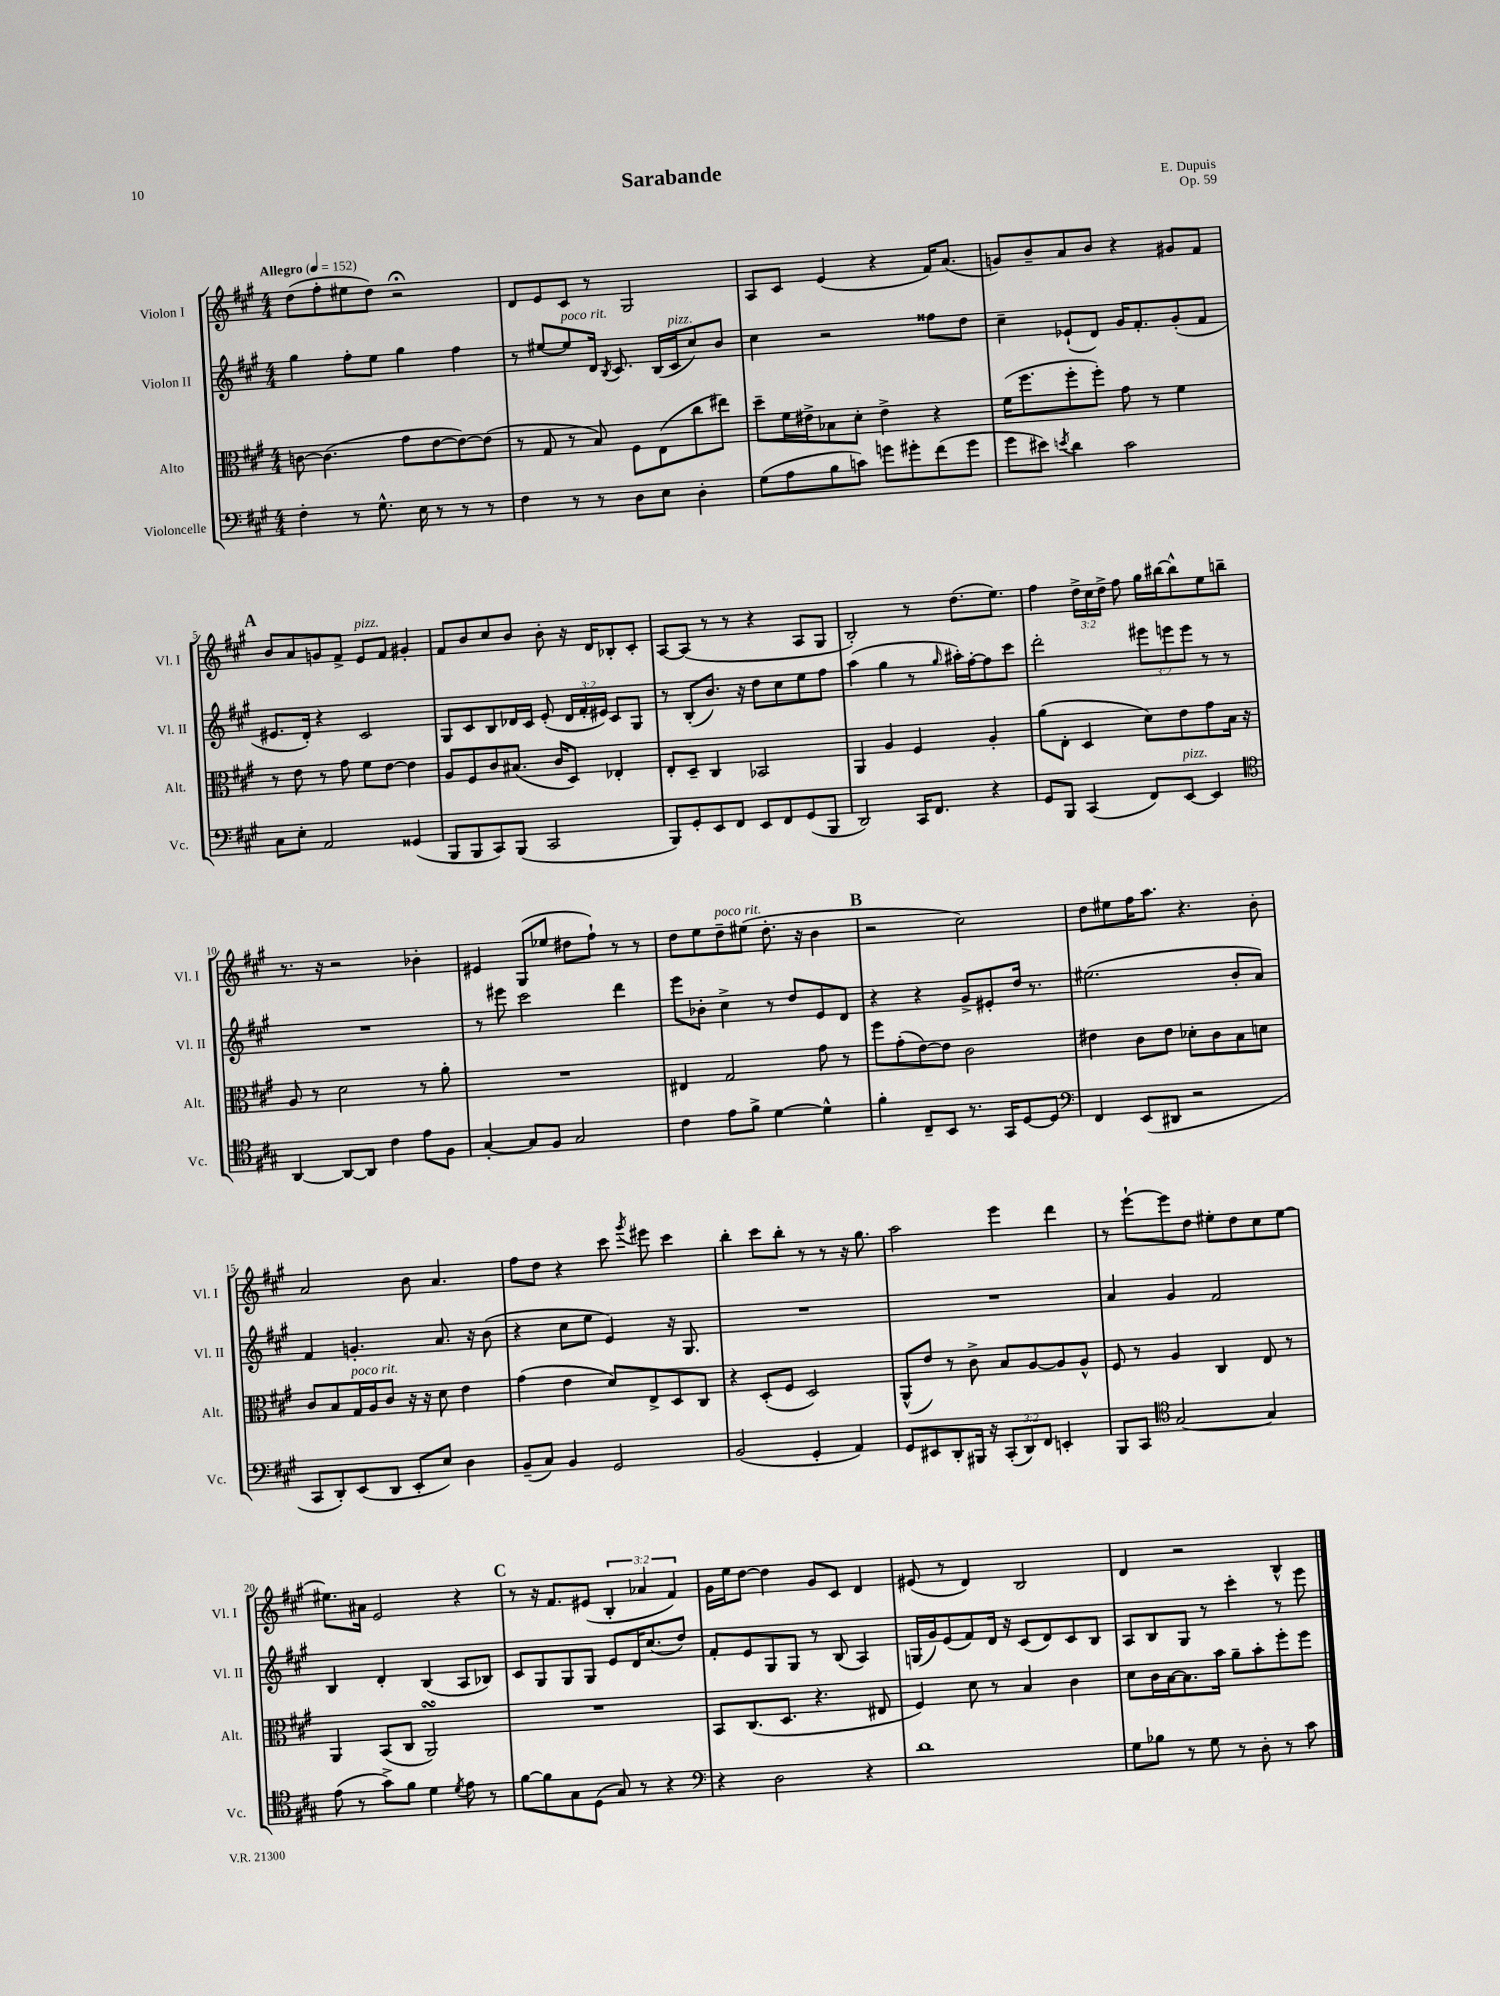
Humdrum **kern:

**kern	**kern	**kern	**kern
*part4	*part3	*part2	*part1
*staff4	*staff3	*staff2	*staff1
*I"Violoncelle	*I"Alto	*I"Violon II	*I"Violon I
*I'Vc.	*I'Alt.	*I'Vl. II	*I'Vl. I
*clefF4	*clefC3	*clefG2	*clefG2
*k[f#c#g#]	*k[f#c#g#]	*k[f#c#g#]	*k[f#c#g#]
*M4/4	*M4/4	*M4/4	*M4/4
*MM152	*MM152	*MM152	*MM152
=1	=1	=1	=1
!	!	!	!LO:TX:a:B:t=Allegro
4F#'\	[8cn\	4gg#\	(8dd\L
.	(4.c\]	.	8ff#'\
8r	.	8ff#'\L	8ee#X\
8.G#^^\	.	8ee\J	8dd\J)
.	8g#\L	4gg#\	2r;<
16E\	.	.	.
8r	[8e\	.	.
8r	8e\_)	4ff#\	.
8r	(8e\J]	.	.
=2	=2	=2	=2
4F#\	8r	8r	8d/L
.	8G#/	[8ee#X/L	8e/
!	!	!LO:TX:a:i:t=poco rit.	!
8r	8r	8ee#/]	8c#/J
8r	8B/)	16d/Jk	8r
.	.	8qB/	.
.	.	8.c#/	.
8D\L	8F#\L	.	2G#/
8E\J	(8E\	(16B/LL	.
!	!	!LO:TX:a:i:t=pizz.	!
.	.	16c#/J	.
4D'\	8cc#\	8cc#/)	.
.	8ee#X\J)	8b/J	.
=3	=3	=3	=3
(8G#\L	8dd~\L	4cc#\	8A/L
8A\	16f#\L	.	8c#/J
.	16e#X^\J	.	.
8B\	8B-X\	2r	(4e/
8cn\J)	8d'\J	.	.
8gn\L	4e#^\	.	4r
8g#X'\	.	.	.
(8f#\	4r	8ff##X\L	16f#/KL)
.	.	.	(8.a/J
8g#\J	.	8dd\J	.
=4	=4	=4	=4
8g#\L	(16f#\KL	4cc#~\	8gn/L)
.	8.ff#\	.	.
8e#X\J)	.	.	8b~/
8qen/	.	.	.
4d\	8ff#'\	(8e-X`/L	8a/
.	8ff#'\J)	8d/J)	8b/J
2c#\	8g#\	16g#/KL	4r
.	.	8.f#'/	.
.	8r	.	.
.	4f#\	(8g#'/	8g#X/L
.	.	8f#/J	8f#/J
!!LO:LB:g=z
!!LO:REH:place=s1:t=A
=5	=5	=5	=5
8C#\L	8r	8.e#X/L	8b/L
8E'\J	8e\	.	8a/
.	.	16d'/Jk)	.
2AA/	8r	4r	8gn/
.	8g#\	.	8f#^/J
!	!	!	!LO:TX:a:i:t=pizz.
.	8f#\L	2c#/	8e/L
.	[8e\J	.	8f#/J
(4GG##X/	4e\]	.	4g#X'/
=6	=6	=6	=6
8BBB/L	8A/L	8G#/L	8f#/L
8BBB/	8F#/	8c#/	8b/
8CC#/)	8c#/	8B/	8cc#/
(8BBB/J	(8.B#X/J	16d-X/L	8b/J
.	.	16c#/JJ	.
2CC#/	.	(8e'/	8b'\
.	16c#/KL	.	.
.	8D/J)	24d-/LL	16r
.	.	24f#'/	.
.	.	.	16d/KL
.	.	24e#X/JJ)	.
.	4E-X'/	8c#/L	8B-X'/
.	.	8G#/J	8c#'/J
=7	=7	=7	=7
8BBB/L)	8E'/L	8r	[8A/L
8GG#'/	8D~/J	(8B'/L	(8A/J]
8EE/	4C#/	8.b/J)	8r
8FF#/J	.	.	8r
.	.	16r	.
8EE/L	2BB-X/	8dd\L	4r
8FF#/	.	8cc#\	.
(8GG#/	.	8ee\	8A/L
8BBB/J	.	8ff#\J	8G#/J
=8	=8	=8	=8
2DD/)	4AA/	(4aa\	2B'/)
.	4A/	4gg#\	.
16CC#/KL	4F#/	8r	8r
8.FF#/J	.	.	.
.	.	16qqgg#/	.
.	.	16aa#X'\LL)	(8.dd\L
.	.	[16ff#'\J	.
4r	4A'/	8ff#\]	.
.	.	.	8.ee\J)
.	.	8ccc#\J	.
=9	=9	=9	=9
8GG#/L	(8a\L	2ddd'\	4ff#\
8BBB/J	8E'\J	.	.
(4CC#/	4D/	.	24dd^\LL
.	.	.	24cc#\
.	.	.	24dd^\JJ
.	.	.	8ff#\
8FF#/L)	8d\L)	12eee#X\L	16gg#\LL
.	.	.	[16bb#X\J
.	.	12eeen\	.
!LO:TX:a:i:t=pizz.	!	!	!
[8EE/J	8e\	.	8bb#^^\]
.	.	12eee\J	.
4EE/]	8g#\	8r	8ee\
.	16B\Jk	8r	8bbn~\J
.	16r	.	.
!!LO:LB:g=z
=10	=10	=10	=10
*clefC4	*	*	*
[4AA/	8A/	1r	8.r
.	8r	.	.
.	.	.	16r
8AA/L_	2d\	.	2r
8AA/J]	.	.	.
4c#\	.	.	.
8e\L	8r	.	4b-X'\
8F#\J	8a'\	.	.
=11	=11	=11	=11
[4G#'/	1r	8r	4e#X/
.	.	8eee#X\	.
8G#/L]	.	2ccc#\	(8G#/L
8F#/J	.	.	8ee-X/J
2G#/	.	.	8dd#X\L
.	.	.	8ff#`\J)
.	.	4ddd\	8r
.	.	.	8r
=12	=12	=12	=12
4c#\	4E#X/	8eee\L	8dd\L
.	.	8b-X'\J	8ee\
!	!	!	!LO:TX:a:i:t=poco rit.
8e\L	2G#/	4cc#^\	8dd~\
8f#^\J	.	.	(8ee#X\J
[4d\	.	8r	8.dd'\
.	.	8dd/L	.
.	.	.	16r
4d^^\]	8g#\	8e/	4b\
.	8r	8d/J	.
!!LO:REH:place=s1:t=B
=13	=13	=13	=13
4f#'\	8ff#\L	4r	2r
.	(8g#'\	.	.
8C#~/L	[8e\)	4r	.
8BB/J	8e\J]	.	.
8.r	2c#\	8g#^/L	2cc#\)
.	.	8e#X'/	.
16GG#/KL	.	.	.
[8D/	.	16dd/Jk	.
.	.	8.r	.
8D/J]	.	.	.
=14	=14	=14	=14
*clefF4	*	*	*
4FF#/	4e#X\	(2.ee#X\	8dd\L
.	.	.	8ee#X\
(8EE/L	8c#\L	.	16ff#\K
.	.	.	8.aa\J
8DD#X/J	8e#\J	.	.
2r	8d-X'\L	.	4.r
.	8c#\	.	.
.	8B\	8b'/L	.
.	8dn\J	8a/J)	8b'\
!!LO:LB:g=z
=15	=15	=15	=15
8CC#/L	8c#/L	4f#/	2a/
8DD'/)	8B/	.	.
!	!LO:TX:a:i:t=poco rit.	!	!
(8EE/	16G#/L	4.gn'/	.
.	16A/J	.	.
8DD/J	8c#/J	.	.
8EE'/L	16r	.	8b\
.	16r	.	.
8E/J)	8d\	8.a/	4.a/
4D\	4e\	.	.
.	.	16r	.
.	.	(8b\	.
=16	=16	=16	=16
(8BB~/L	(4g#\	4r	8ff#\L
8C#/J)	.	.	8dd\J
4BB/	4e\	8cc#\L	4r
.	.	8ee\J	.
2GG#/	8d/L)	4e/)	8ccc#\
.	.	.	8qggg#/
.	8E^/	.	8eee#X\
.	8D/	16r	4ccc#\
.	.	8.G#/	.
.	8C#/J	.	.
=17	=17	=17	=17
(2BB/	4r	1r	4bb'\
.	(8D'/L	.	8ccc#\L
.	8F#/J	.	8bb'\J
4GG#'/	2D/)	.	8r
.	.	.	8r
4AA/)	.	.	16r
.	.	.	8.gg#\
=18	=18	=18	=18
8GG#/L	(8AA^^/L	1r	2aa\
8EE#X/	8e/J)	.	.
8DD'/	8r	.	.
16BBB#X/Jk	8c#^\	.	.
16r	.	.	.
(12CC#'/L	8B/L	.	4eee\
12DD/)	.	.	.
.	[8A/	.	.
12FF#/J	.	.	.
4EEn'/	8A/]	.	4ddd\
.	8A^^/J	.	.
=19	=19	=19	=19
8BBB/L	8F#/	4a/	8r
8CC#/J	8r	.	[8eee`\L
*clefC4	*	*	*
[2G#/	4A/	4g#/	8eee\]
.	.	.	8dd\J
.	4C#/	2f#/	8ee#X'\L
.	.	.	8dd\
4G#/]	8E/	.	8cc#\
.	8r	.	[8ee#\J
!!LO:LB:g=z
=20	=20	=20	=20
(8e\	4AA/	4B/	8.ee#X\L]
8r	.	.	.
.	.	.	16a#X\Jk
8g#^\L)	(8BB/L	4d'/	2e/
8f#\J	8C#/J	.	.
4d\	2AAsSSs/)	(4B/	.
8qd/	.	.	.
8e\	.	8A/L	4r
8r	.	8B-X/J)	.
!!LO:REH:place=s1:t=C
=21	=21	=21	=21
[8f#\L	1r	8c#/L	8r
8f#\]	.	8G#/	16r
.	.	.	8.f#/L
8G#\	.	8G#/	.
(8D\J	.	8G#/J	(8e#X/J
8G#/)	.	8e/L	6B'/
8r	.	16d/K	.
.	.	.	6a-X/
.	.	(8.cc#/	.
4r	.	.	.
.	.	.	6f#/)
.	.	8dd/J)	.
=22	=22	=22	=22
*clefF4	*	*	*
4r	8BB/L	8f#'/L	16g#\LL
.	.	.	16ee\J
.	(8.C#/	8e/	[8dd\J
2D\	.	8G#/	4dd\]
.	8.D/J	.	.
.	.	8G#/J	.
.	4.r	8r	8g#/L
.	.	(8B/	8c#/J
4r	.	4A/)	4d/
.	8E#X/	.	.
=23	=23	=23	=23
1d	4F#/)	(16Gn/LL	(8e#X/
.	.	16g#/J)	.
.	.	(8e/	8r
.	8d\	8f#/)	4d/)
.	8r	16d/Jk	.
.	.	16r	.
.	4B/	(8c#/L	2B/
.	.	8d/)	.
.	4c#\	8c#/	.
.	.	8B/J	.
=24	=24	=24	=24
8G#\L	8d\L	8A/L	4d/
8B-X\J	16c#\L	8B/	.
.	[16B\J	.	.
8r	8.B\]	8G#/J	2r
8G#\	.	8r	.
.	16b\Jk	.	.
8r	8a~\L	4ccc#'\	.
8D'\	8b'\	.	.
8r	8ff#'\	8r	4B^^/
8c#\	8ff#\J	8eee\	.
==	==	==	==
*-	*-	*-	*-
